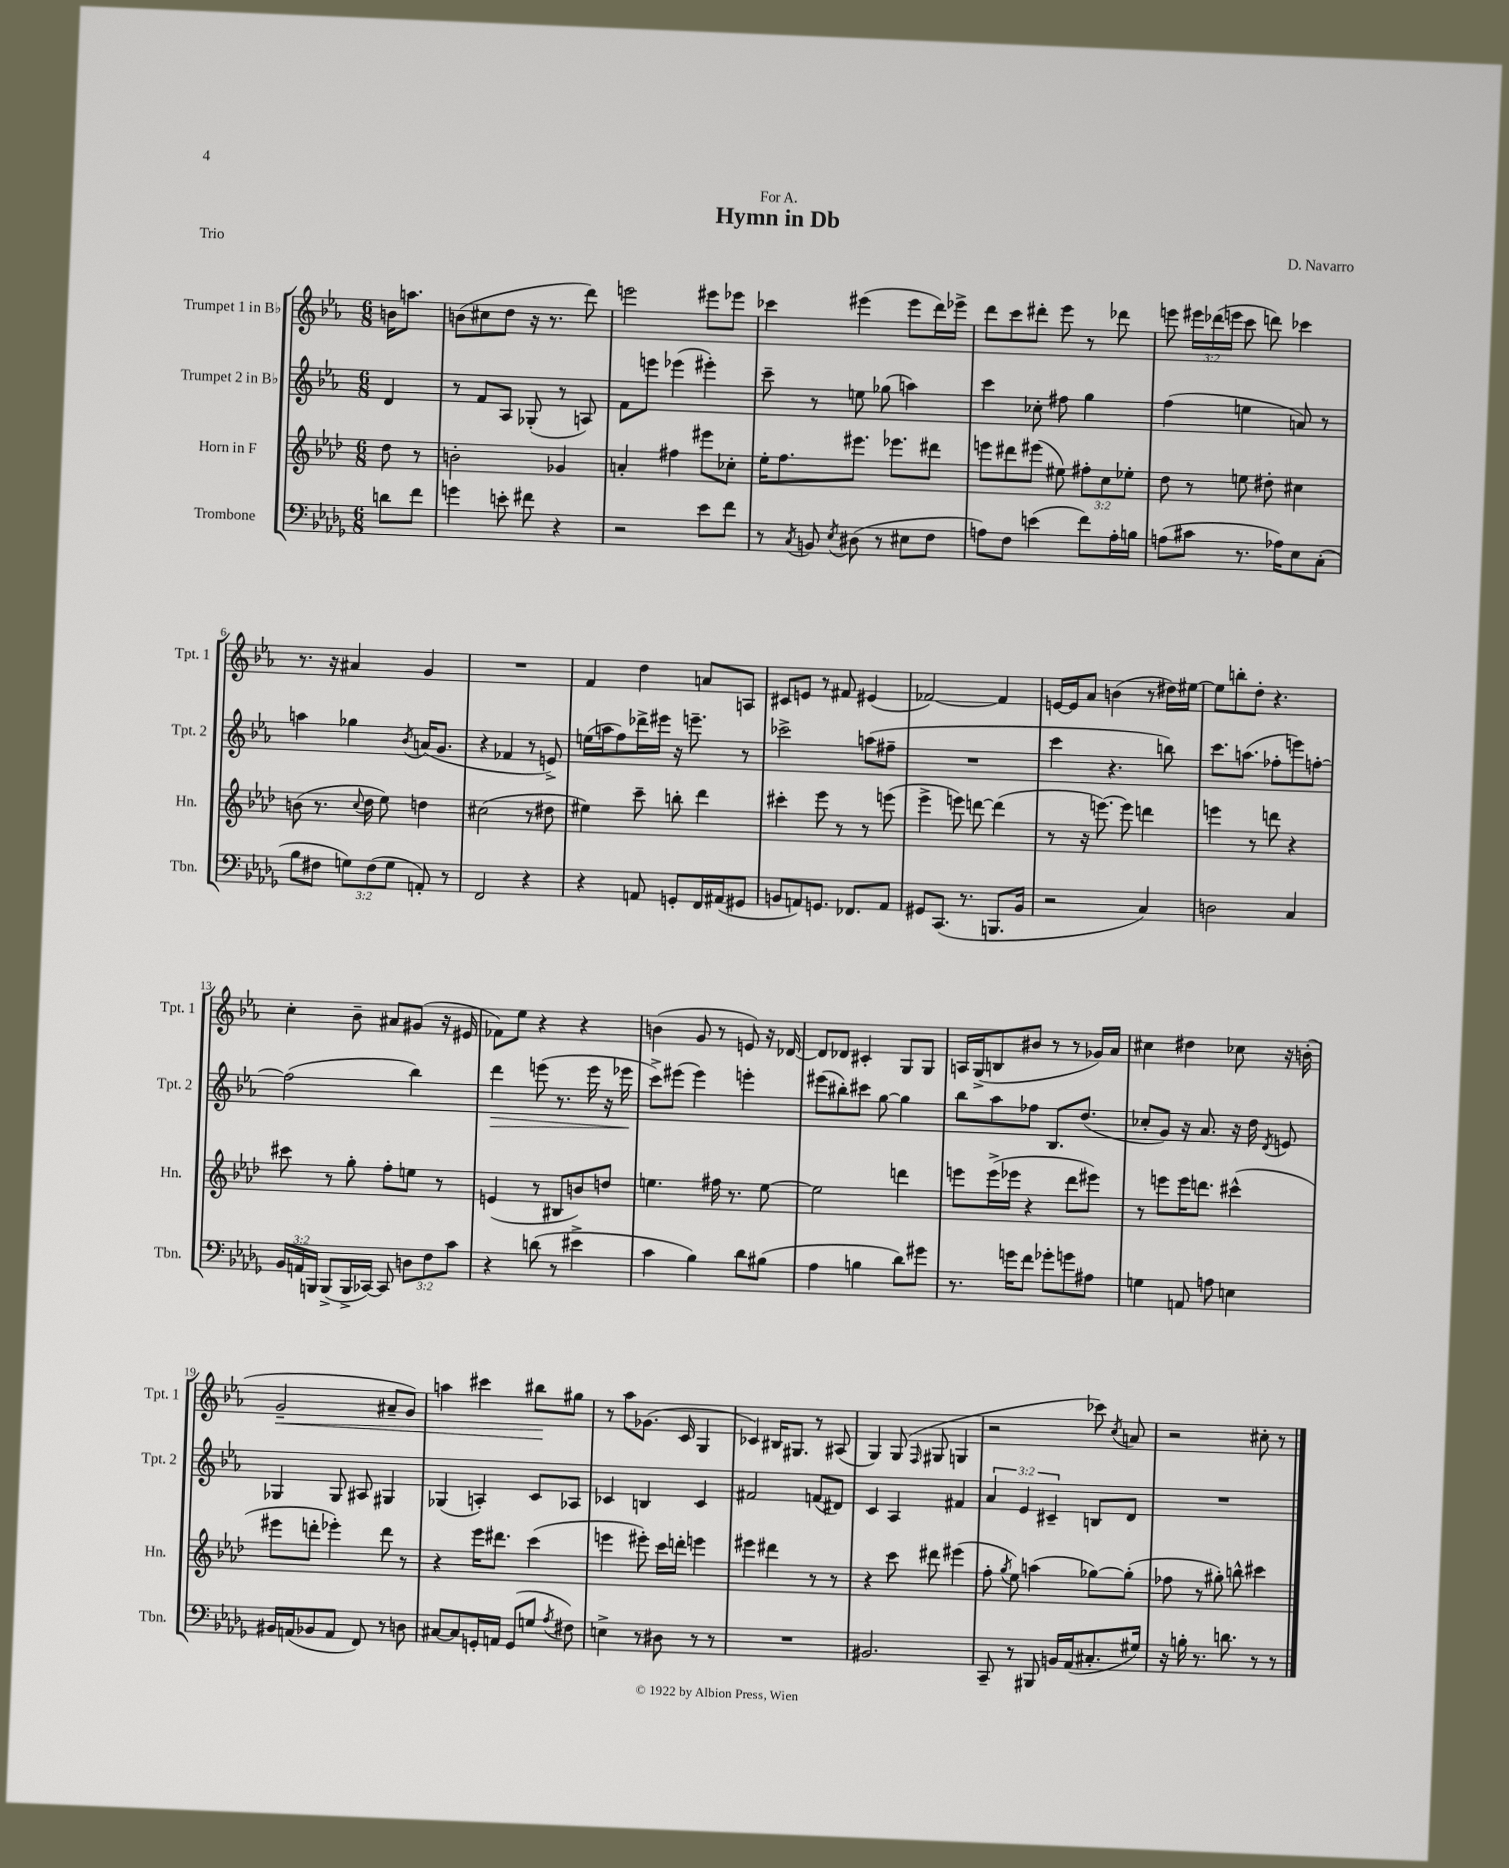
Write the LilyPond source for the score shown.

\header { title = "Hymn in Db" composer = "D. Navarro" dedication = "For A." piece = "Trio" }
<<
\new StaffGroup <<
\new Staff = "s0" \with { instrumentName = "Trumpet 1 in Bb" shortInstrumentName = "Tpt. 1" } {
    \clef treble \key ees \major \numericTimeSignature \time 6/8 \override Staff.TupletNumber.text = #tuplet-number::calc-fraction-text \partial 4
    \autoBeamOff b'16[ a''8.] |
    b'8[( cis''8 d''8] r16 r8. d'''8) |
    e'''2 eis'''8[ ees'''8] |
    ces'''4 eis'''4( eis'''8[ d'''16) ees'''16]-> |
    d'''8[ c'''8 dis'''8]-. ees'''8 r8 des'''8 |
    e'''8 \tuplet 3/2 { eis'''16[ des'''16( e'''16] } c'''8 d'''8) ces'''4 |
    r8. r16 ais'4 g'4 |
    R2. |
    f'4 d''4 a'8[ a8] |
    cis'8[ e'8] r8 fis'8 eis'4( |
    fes'2~) fes'4 |
    e'16[~ e'16 aes'8] b'4( r8 dis''16[) eis''16]~ |
    eis''8[ b''8-. d''8]-. r4. |
    c''4-. bes'8-- ais'8[ gis'8]( r16 eis'16 |
    fes'8[) ees''8] r4 r4 |
    b'4( g'8 r8 e'8) r16 des'16~ |
    des'8[ des'8] cis'4-. g8[ g8] |
    a16[ g16->( b8 bis'8] r8 r8 ges'16[) aes'16] |
    cis''4 dis''4 ces''8 r16 b'16-.( |
    g'2--\< ais'8[-- g'8]) |
    a''4 cis'''4 bis''8[\! gis''8] |
    r8 aes''8[ ges'8.]( c'16 g4 |
    ces'4) bis16[ gis8.] r8 ais8( |
    g4) g8( \grace { f16 } gis8 g4 |
    r2 ces'''8) \acciaccatura { c''8 } a'8 |
    r2 cis''8-. r8 \bar "|." |
}
\new Staff = "s1" \with { instrumentName = "Trumpet 2 in Bb" shortInstrumentName = "Tpt. 2" } {
    \clef treble \key ees \major \numericTimeSignature \time 6/8 \override Staff.TupletNumber.text = #tuplet-number::calc-fraction-text \partial 4
    \autoBeamOff d'4 |
    r8 f'8[ aes8] ges8-.( r8 a8) |
    f'8[ e'''8] ees'''4( eis'''4-.) |
    c'''8-- r8 e''8 ges''8( a''4) |
    c'''4 ces''8-. fis''8 g''4 |
    f''4( e''4 a'8) r8 |
    a''4 ges''4 \acciaccatura { bes'8 } a'16[( g'8.] |
    r4 fes'4 r8 e'8->) |
    e''16[( a''16 f''8) des'''16-> eis'''16] r16 e'''8.-- r8 |
    ces'''2-> a''8[( fis''8]-- |
    R2. |
    c'''4 r4. b''8) |
    c'''8.[ a''8.]( fes''8[-. e'''8) f''8]~-. |
    f''2( bes''4) |
    d'''4\> e'''8( r8. e'''16 r16 ees'''16\! |
    c'''8[->) eis'''8]( eis'''4) e'''4-. |
    eis'''8[( bis''8-.) cis'''8] g''8~ g''4 |
    bes''8[ aes''8 fes''8] bes8.[ d''8.]( |
    ces''8[-. g'8]) r16 aes'8. r16 d''16 \acciaccatura { d'8 } e'8 |
    ges4 ges8 ais8 gis4 |
    ges4( a4-.) c'8[ aes8] |
    ces'4 b4 ces'4 |
    fis'2 f'8[( dis'8]) |
    c'4 aes4 fis'4 |
    \tuplet 3/2 { aes'4 ees'4 cis'4-- } b8[ d'8] |
    R2. \bar "|." |
}
\new Staff = "s2" \with { instrumentName = "Horn in F" shortInstrumentName = "Hn." } {
    \clef treble \key aes \major \numericTimeSignature \time 6/8 \override Staff.TupletNumber.text = #tuplet-number::calc-fraction-text \partial 4
    \autoBeamOff des''8 r8 |
    b'2-. ges'4 |
    a'4-. fis''4 eis'''8[ ces''8]-. |
    ees''16[-. f''8. eis'''8.] ees'''8.[ dis'''8] |
    e'''8[ dis'''8 eis'''8]( eis''8) \tuplet 3/2 { fis''8[-. c''8 ees''8]-. } |
    des''8 r8 e''8 dis''8-. cis''4 |
    b'8( r8. \appoggiatura { c''8 } des''16 ees''8) d''4 |
    cis''2( r8 dis''8 |
    eis''4) c'''8-- b''8-. des'''4 |
    cis'''4-. ees'''8 r8 r8 e'''8( |
    ees'''4-> e'''8) d'''8~ d'''4( |
    r8 r16 e'''8.~) e'''8 d'''4 |
    e'''4 r8 d'''8 r4 |
    cis'''8 r8 g''8-. f''8[-. e''8] r8 |
    e'4( r8 bis8[ b'8) d''8] |
    e''4. fis''16 r8. e''8~ |
    e''2 d'''4 |
    e'''8[ e'''16->( ees'''16] r4 des'''8[ eis'''8]) |
    r8 e'''8[ e'''16 d'''8.] cis'''4-^( |
    eis'''8[ d'''8]-. ees'''4-.) d'''8 r8 |
    r4 ees'''16[ dis'''8.] c'''4( |
    e'''4 eis'''8-.) c'''16[ d'''16]-. e'''4 |
    eis'''4 dis'''4 r8 r8 |
    r4 c'''8 dis'''8 eis'''4( |
    f''8-. \acciaccatura { g''8 } ees''8) a''4( ges''8[~) ges''8]-.( |
    fes''8 r8 gis''8-.) b''8-^ cis'''4 \bar "|." |
}
\new Staff = "s3" \with { instrumentName = "Trombone" shortInstrumentName = "Tbn." } {
    \clef bass \key des \major \numericTimeSignature \time 6/8 \override Staff.TupletNumber.text = #tuplet-number::calc-fraction-text \partial 4
    \autoBeamOff d'8[ f'8] |
    g'4 e'8-. fis'8 r4 |
    r2 ees'8[ f'8] |
    r8 \acciaccatura { c8 } b,8 \acciaccatura { ees8 } dis8( r8 eis8[ f8] |
    a8[) f8] e'4( f'8[) a16-. b16] |
    a8[( cis'8] r8. aes16[) ees8 c8]-.( |
    bes8[ fis8] \tuplet 3/2 { g8[) fis8( g8] } a,8-.) r8 |
    f,2 r4 |
    r4 a,8 g,8[-. f,16 ais,16( gis,8] |
    b,8[ a,8) g,8.] fes,8.[ a,8] |
    gis,8[ c,8.]( r8. b,,8.[ bes,16] |
    r2 c4) |
    d2 c4 |
    \tuplet 3/2 { bes,16[ a,16 b,,16] } b,,8[->( b,,16-> ces,16]~) ces,8 \tuplet 3/2 { d8[ f8 c'8] } |
    r4 d'8( r8 eis'4-> |
    c'4 bes4) des'8[ bis8]( |
    aes4 b4 des'8[) gis'8] |
    r8. g'16[ f'8] ges'8[-. g'8 ais8] |
    g4 a,8 a8 e4 |
    bis,16[ a,16( bes,8 a,8] f,8) r8 d8 |
    cis8[~ cis8 g,16-. a,16] g,8[( g8] \acciaccatura { aes8 } fis8) |
    e4-> r8 dis8 r8 r8 |
    R2. |
    bis,2. |
    c,8-- r8 bis,,8 b,16[ aes,16( cis8.-. gis16]) |
    r16 b16-. r8. d'8. r8 r8 \bar "|." |
}
>>
>>
